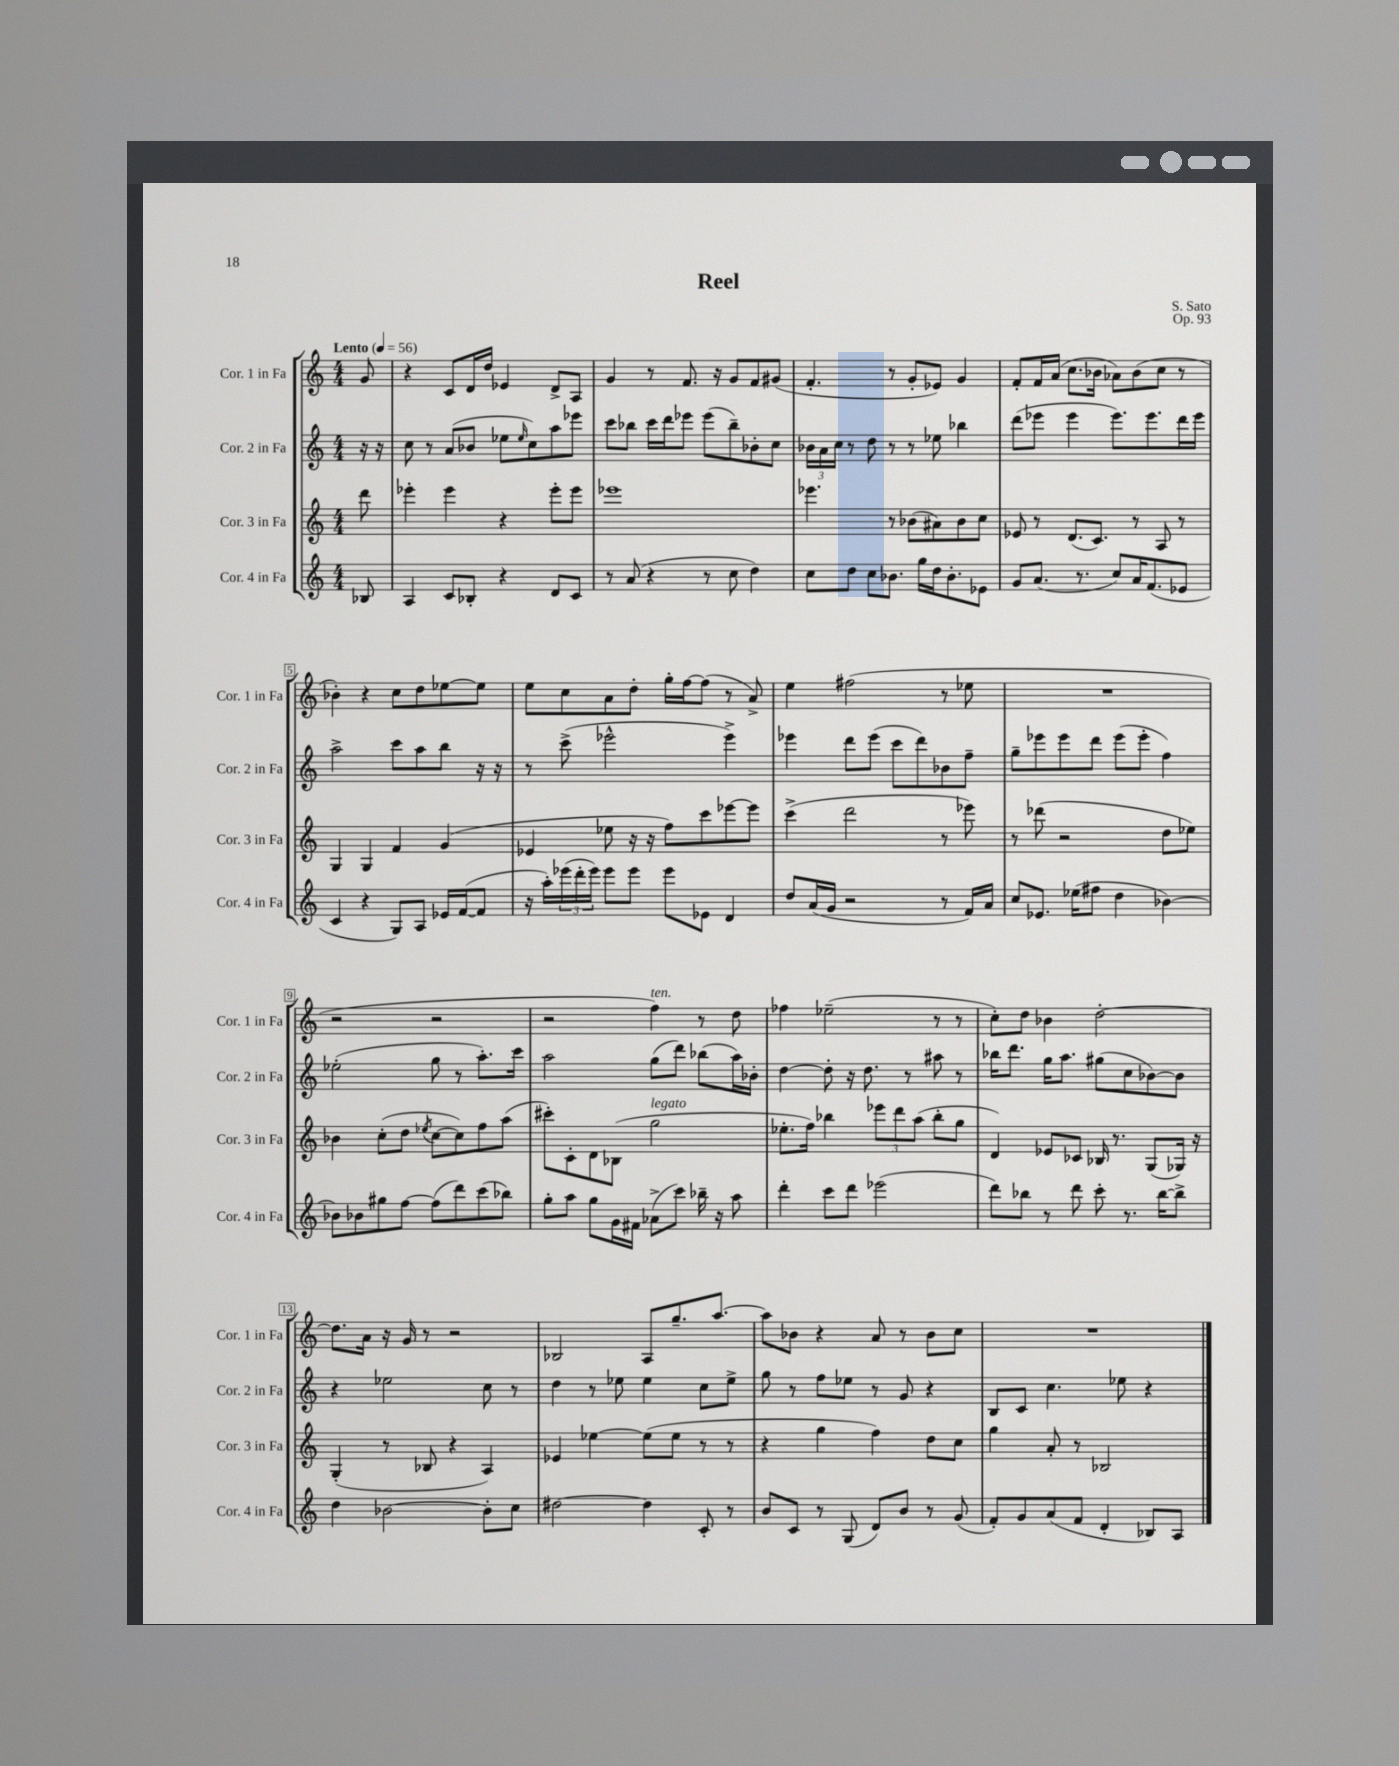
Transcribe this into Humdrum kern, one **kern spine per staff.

**kern	**kern	**kern	**kern
*part4	*part3	*part2	*part1
*staff4	*staff3	*staff2	*staff1
*I"Cor. 4 in Fa	*I"Cor. 3 in Fa	*I"Cor. 2 in Fa	*I"Cor. 1 in Fa
*I'Cor. 4 in Fa	*I'Cor. 3 in Fa	*I'Cor. 2 in Fa	*I'Cor. 1 in Fa
*clefG2	*clefG2	*clefG2	*clefG2
*k[]	*k[]	*k[]	*k[]
*M4/4	*M4/4	*M4/4	*M4/4
*MM56	*MM56	*MM56	*MM56
=	=	=	=
!	!	!	!LO:TX:a:B:t=Lento
8B-X/	8ddd\	16r	8g/
.	.	16r	.
=1	=1	=1	=1
4A/	4eee-X'\	8cc\	4r
.	.	8r	.
8c/L	4eee-\	(8a/L	8c/L
8B-X'/J	.	8b-X/J	16d/L
.	.	.	16dd/JJ
4r	4r	8ee-X\L	4e-X/
.	.	16qqee-/	.
.	.	8cc\)	.
8d/L	8eee-'\L	8aa\	8d^/L
8c/J	8eee-\J	8eee-X\J	8A/J
=2	=2	=2	=2
8r	1eee-X	8ccc\L	4g/
(8a/	.	8bb-X\J	.
4r	.	16ccc\LL	8r
.	.	16ddd\J	.
.	.	8eee-X\J	8.f/
8r	.	(8eee-\L	.
.	.	.	16r
8cc\	.	8bb-~\)	8g/L
4dd\)	.	8b-X'\	8f/
.	.	8cc\J	(8g#X/J
=3	=3	=3	=3
8cc\L	4.eee-X\	24b-X\LL	4.f'/
.	.	24a\	.
.	.	24cc\JJ	.
8dd\J	.	8r	.
8cc\L	.	8dd\	.
8.b-X\J	8r	8r	8r
.	(8b-X\L	8r	8g'/L
16gg\LL	.	.	.
16dd\J	8a#X\)	8ee-X\	8e-X/J)
8.b-'\	.	.	.
.	8b-\	4bb-X\	4g/
8e-X\J	8cc\J	.	.
=4	=4	=4	=4
8g/L	8e-X/	(8ddd\L	8f'/L
(8.a/J	8r	8eee-X\J	16f/L
.	.	.	(16a/JJ
.	(8.d/L	4eee-\	8.cc\L
8.r	.	.	.
.	8.c/J)	.	16b-X\Jk
8cc/L)	.	8.eee-\L)	8a-X\L)
16a/K	8r	.	(8b-\
(8.f/	.	8.eee-\	.
.	8A/	.	8cc\J
8e-X/J	8r	16ddd\L	8r
.	.	16eee-\JJ	.
!!LO:LB:g=z
=5	=5	=5	=5
4c/	4G/	2aa^\	4b-X'\)
4r	4G/	.	4r
8G/L)	4f/	8ccc\L	8cc\L
8A/J	.	8aa\	8dd\
16e-X/LL	(4g/	8bb\J	[8ee-X\
([16f/J	.	.	.
8f/J]	.	16r	8ee-\J]
.	.	16r	.
=6	=6	=6	=6
16r	4e-X/	8r	8ee\L
16aa'\LL)	.	.	.
(24eee-X\	.	(8ccc^\	8cc\
24ddd'\	.	.	.
24eee-\JJ)	.	.	.
8eee-\L	8ee-X\	2eee-X^^\	8a\
8eee-\J	16r	.	8dd'\J
.	16r	.	.
8eee-\L	8ff\L)	.	16gg'\LL
.	.	.	[16ff\J
8e-X\J	8ccc\	.	(8ff\J]
4d/	[8eee-X\	4eee-^\)	8r
.	8eee-\J]	.	8a^/)
=7	=7	=7	=7
8dd/L	(4ccc^\	4eee-X\	4ee\
(16a/L	.	.	.
16g/JJ	.	.	.
2r	2ddd\	8ddd\L	(2ff#X\
.	.	(8eee-\J	.
.	.	8ccc\L	.
.	.	8ddd\)	.
8r	8r	8b-X\	8r
16f/LL)	8eee-X\)	8ff~\J	8ee-X\
16a/JJ	.	.	.
=8	=8	=8	=8
8cc/L	8r	8gg~\L	1r
8.e-X/J	(8ddd-X\	8eee-X\	.
.	2r	8eee-\	.
(16ee-X\KL	.	.	.
8ff#X\J	.	8ddd\J	.
4dd\	.	(8eee-\L	.
.	.	8eee-'\J	.
[4b-X\)	8dd\L	4ff\)	.
.	8ee-X\J)	.	.
!!LO:LB:g=z
=9	=9	=9	=9
8b-X\L]	4b-X\	(2ee-X'\	2r
8b-X\	.	.	.
8gg#X\	(8cc'\L	.	.
[8ff\J	8dd\J	.	.
.	8qee-X/	.	.
(8ff\L]	[8cc\L	8gg\	2r
8ddd\)	8cc\])	8r	.
(8ccc\	8ff\	8.aa'\L)	.
8bb-X\J)	(8aa\J	.	.
.	.	16ccc\Jk	.
=10	=10	=10	=10
8gg'\L	8ccc#X'\L)	2aa\	2r
8aa\J	8c'\	.	.
8gg\L	8d\	.	.
16g\L	(8B-X\J	.	.
16f#X\JJ	.	.	.
!	!	!	!LO:TX:a:i:t=ten.
!	!LO:TX:a:i:t=legato	!	!
(8a-X^\L	2gg\	(8gg\L	4ff\)
8ccc\J)	.	8ddd\J)	.
16bb-X~\	.	(8bb-X\L	8r
16r	.	.	.
8aa\	.	16aa\L)	8dd\
.	.	16b-X'\JJ	.
=11	=11	=11	=11
4ddd'\	8.ee-X'\L	[4dd\	4ff-X\
.	16ff\Jk)	.	.
8ccc\L	4bb-X\	8dd'\]	(2ee-X~\
8ddd\J	.	16r	.
.	.	8.dd\	.
(2eee-X\	12eee-X\L	.	.
.	12ddd\	.	.
.	.	8r	.
.	(12aa\J	.	.
.	8bb-'\L	8aa#X\	8r
.	8gg\J	8r	8r
=12	=12	=12	=12
8ddd\L)	4d/)	16bb-X\KL	8cc'\L)
.	.	8.ddd\J	.
8bb-X\J	.	.	8dd\J
8r	8e-X/L	16gg\KL	4b-X\
.	.	8.aa\J	.
8ddd\	8c-X/J	.	.
8ccc'\	16B-X/	(8gg#X\L	[2dd'\
.	8.r	.	.
8.r	.	8cc\	.
.	(8G/L	[8b-X\)	.
[16bb-\KL	.	.	.
8bb-^\J]	16G-X/Jk)	8b-\J]	.
.	16r	.	.
!!LO:LB:g=z
=13	=13	=13	=13
4dd\	(4G'/	4r	8.dd\L]
.	.	.	16a\Jk
[2b-X\	8r	2ee-X\	16r
.	.	.	16g/
.	8B-X/	.	8r
.	4r	.	2r
8b-'\L]	4A/)	8cc\	.
8cc\J	.	8r	.
=14	=14	=14	=14
[2dd#X\	4e-X/	4dd\	2B-X/
.	[4ee-X\	8r	.
.	.	8ee-X\	.
4dd#\]	(8ee-\L]	4ee-\	8A/L
.	8ee-\J	.	8.gg~/
8c'/	8r	8cc\L	.
.	.	.	[8.aa/J
8r	8r	8ee-^\J	.
=15	=15	=15	=15
8b/L	4r	8gg\	8aa\L]
8c/J	.	8r	8b-X\J
8r	4gg\	8ff\L	4r
(8G/	.	8ee-X\J	.
8d/L)	4ff\)	8r	8a/
8b/J	.	8g/	8r
8r	8dd\L	4r	8b-\L
(8g/	8cc\J	.	8cc\J
=16	=16	=16	=16
8f'/L)	4gg\	8B/L	1r
8g/	.	8c/J	.
(8a/	8a'/	4.cc\	.
8f/J	8r	.	.
4d'/	2B-X/	.	.
.	.	8ee-X\	.
8B-X/L)	.	4r	.
8A/J	.	.	.
==	==	==	==
*-	*-	*-	*-
